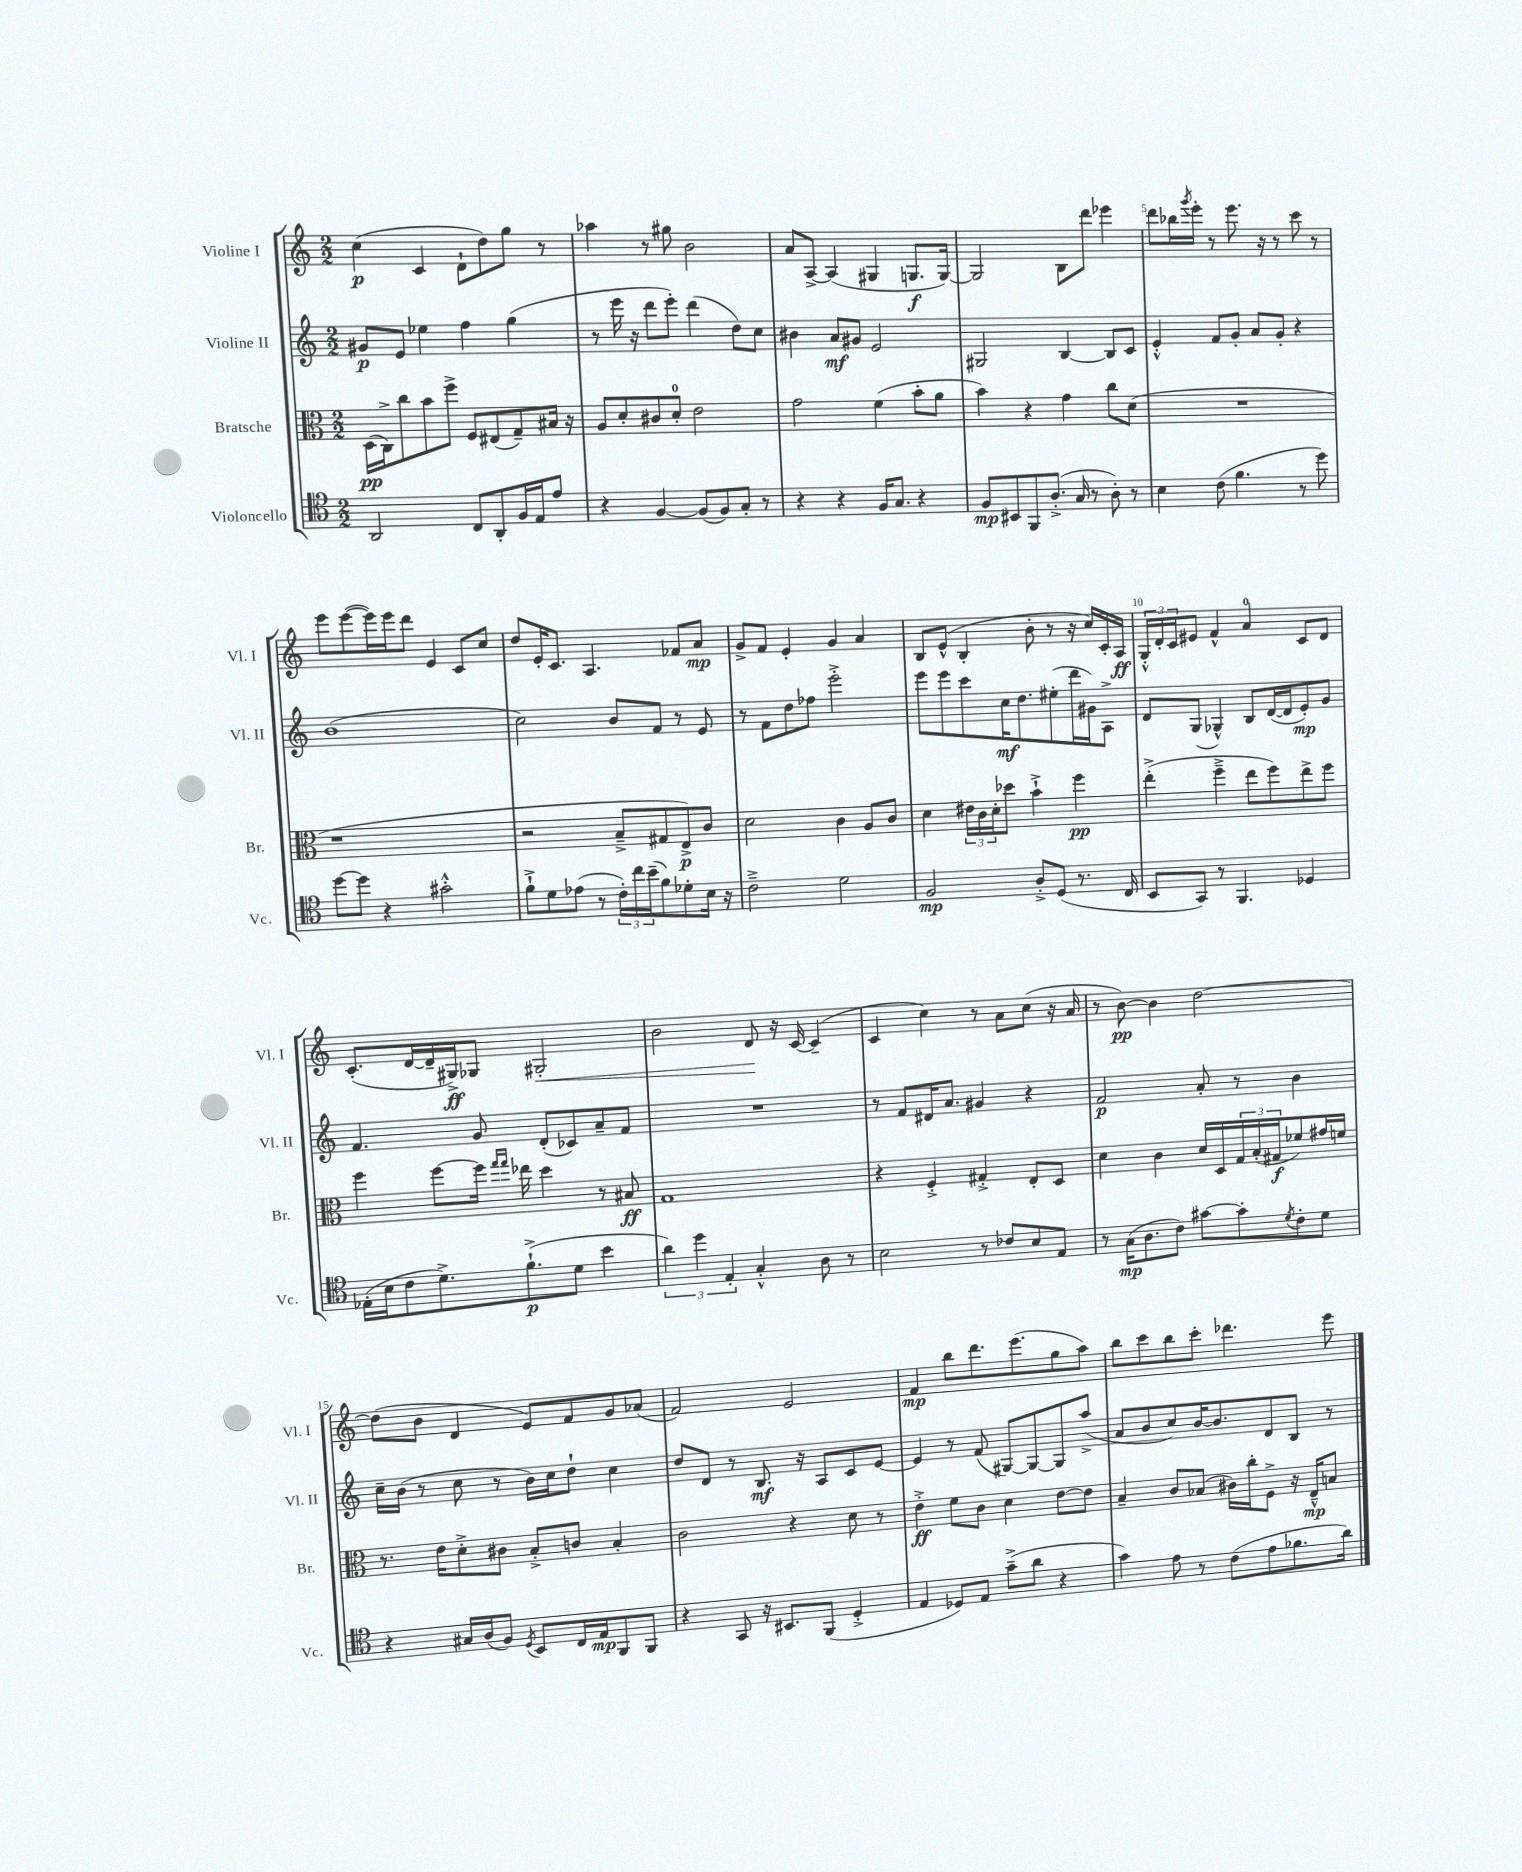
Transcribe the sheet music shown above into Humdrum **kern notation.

**kern	**dynam	**kern	**dynam	**kern	**dynam	**kern	**dynam
*part4	*part4	*part3	*part3	*part2	*part2	*part1	*part1
*staff4	*staff4	*staff3	*staff3	*staff2	*staff2	*staff1	*staff1
*I"Violoncello	*	*I"Bratsche	*	*I"Violine II	*	*I"Violine I	*
*I'Vc.	*	*I'Br.	*	*I'Vl. II	*	*I'Vl. I	*
*clefC4	*	*clefC3	*	*clefG2	*	*clefG2	*
*k[]	*	*k[]	*	*k[]	*	*k[]	*
*M2/2	*	*M2/2	*	*M2/2	*	*M2/2	*
=1	=1	=1	=1	=1	=1	=1	=1
2AA/	.	(16D\LL	pp	8g#X/L	p	(4cc\	p
.	.	16C^\J)	.	.	.	.	.
.	.	8cc\	.	8e/J	.	.	.
.	.	8b\	.	4ee-X\	.	4c/	.
.	.	8ff^\J	.	.	.	.	.
8C/L	.	8F/L	.	4ff\	.	8d`\L	.
8AA'/	.	(8E#X/	.	.	.	8dd\)	.
16F/L	.	8G~/)	.	(4gg\	.	8gg\J	.
16E/J	.	.	.	.	.	.	.
8e/J	.	16B#X/Jk	.	.	.	8r	.
.	.	16r	.	.	.	.	.
=2	=2	=2	=2	=2	=2	=2	=2
4r	.	8A/L	.	8r	.	4aa-X\	.
.	.	8d'/	.	16eee\	.	.	.
.	.	.	.	16r	.	.	.
[4F/	.	8c#X/	.	8ddd\L	.	8r	.
.	.	8d'/J	.	8eee'\J)	.	8gg#X\	.
(8F/L]	.	2e\	.	(4ddd\	.	2b\	.
8F/)	.	.	.	.	.	.	.
8G'/J	.	.	.	8dd\L)	.	.	.
8r	.	.	.	8cc\J	.	.	.
=3	=3	=3	=3	=3	=3	=3	=3
4r	.	2g\	.	4b#X\	.	8a/L	.
.	.	.	.	.	.	[8A^/J	.
4r	.	.	.	8a/L	mf	(4A/]	.
.	.	.	.	8g#X/J	.	.	.
16F/KL	.	(4f\	.	2e/	.	4G#X/	.
8.G/J	.	.	.	.	.	.	.
4r	.	8b'\L	.	.	.	8.Gn/L	f
.	.	8a\J	.	.	.	.	.
.	.	.	.	.	.	[16G/Jk)	.
=4	=4	=4	=4	=4	=4	=4	=4
8F/L	mp	4b\)	.	2G#X/	.	2G/]	.
8BB#X/	.	.	.	.	.	.	.
8FF/	.	4r	.	.	.	.	.
(8.A'^/J	.	.	.	.	.	.	.
.	.	4g\	.	[4B/	.	8B\L	.
16G/	.	.	.	.	.	.	.
8r	.	.	.	.	.	8ddd\J	.
8A'\)	.	8cc\L	.	8B/L]	.	4eee-X\	.
8r	.	(8d\J	.	8c/J	.	.	.
=5	=5	=5	=5	=5	=5	=5	=5
4B\	.	1r	.	4e'^^/	.	8ddd\L	.
.	.	.	.	.	.	16bb-X\L	.
.	.	.	.	.	.	8qggg/	.
.	.	.	.	.	.	16eee'\JJ	.
(8c\	.	.	.	8f/L	.	8r	.
4.f\	.	.	.	8g'/J	.	8.eee\	.
.	.	.	.	8a/L	.	.	.
.	.	.	.	.	.	16r	.
.	.	.	.	8g'/J	.	8r	.
8r	.	.	.	4r	.	8ccc\	.
8dd\)	.	.	.	.	.	8r	.
!!LO:LB:g=z
=6	=6	=6	=6	=6	=6	=6	=6
[8dd\L	.	1r	.	(1b	.	8eee\L	.
8dd\J]	.	.	.	.	.	([8eee\	.
4r	.	.	.	.	.	16eee\L])	.
.	.	.	.	.	.	16eee\J	.
.	.	.	.	.	.	8ddd\J	.
2g#X'^^\	.	.	.	.	.	4e/	.
.	.	.	.	.	.	8c/L	.
.	.	.	.	.	.	8cc/J	.
=7	=7	=7	=7	=7	=7	=7	=7
8f`^\L	.	2r	.	2cc\)	.	8dd/L	.
8d\	.	.	.	.	.	16e'/K	.
.	.	.	.	.	.	8.c/J	.
(8e-X\J	.	.	.	.	.	.	.
8r	.	.	.	.	.	4.A/	.
24c'\LL)	.	8B~^/L	.	8b/L	.	.	.
24cc\	.	.	.	.	.	.	.
(24b~\J	.	.	.	.	.	.	.
8f\)	.	8G#X/	.	8f/J	.	.	.
8d-X'\	.	8E^/)	p	8r	.	8f-X/L	.
16B\Jk	.	8c/J	.	8e/	.	8a/J	mp
16r	.	.	.	.	.	.	.
=8	=8	=8	=8	=8	=8	=8	=8
2c~^\	.	2d\	.	8r	.	8g^/L	.
.	.	.	.	8f\L	.	8f/J	.
.	.	.	.	8dd\	.	4e'/	.
.	.	.	.	8ff-X\J	.	.	.
2d\	.	4c\	.	2eee'^\	.	4g/	.
.	.	8A/L	.	.	.	4a/	.
.	.	8c/J	.	.	.	.	.
=9	=9	=9	=9	=9	=9	=9	=9
2F/	mp	4d\	.	8eee\L	.	8B/L	.
.	.	.	.	8eee\	.	(8e^^/J	.
.	.	24e#X\LL	.	8ccc\	.	4B'/	.
.	.	24c\	.	.	.	.	.
.	.	24d'\J	.	.	.	.	.
.	.	8dd-X\J	.	16cc\K	mf	.	.
.	.	.	.	8.dd\	.	.	.
8A'^/L	.	4b`^\	.	.	.	8b'\	.
(8D/J	.	.	.	(8ee#X'\	.	8r	.
8.r	.	4ff\	pp	16ddd\L	.	16r	.
.	.	.	.	16g#X\J)	.	16cc/LL)	.
.	.	.	.	8A^\J	.	16c'/	.
16C/	.	.	.	.	.	16A/JJ	ff
=10	=10	=10	=10	=10	=10	=10	=10
8BB/L	.	(4ee'^\	.	8d/L	.	24G'^^/LL	.
.	.	.	.	.	.	24d'/	.
.	.	.	.	.	.	24c/J	.
8GG/J)	.	.	.	(8G/J	.	8e#X/J	.
8r	.	4ff~^\	.	4G-X^^/)	.	4f^^/	.
4.FF/	.	.	.	.	.	.	.
.	.	8ee\L	.	8B/L	.	4a/	.
.	.	8ff\)	.	([16d/L	.	.	.
.	.	.	.	16d/J]	.	.	.
4D-X/	.	8ee^\	.	8e'/)	mp	8c/L	.
.	.	8ff\J	.	8g/J	.	8d/J	.
!!LO:LB:g=z
=11	=11	=11	=11	=11	=11	=11	=11
(16E-X'\LL	.	4ff\	.	4.f/	.	(8.c'/L	.
16B\J	.	.	.	.	.	.	.
8c\	.	.	.	.	.	.	.
.	.	.	.	.	.	[16d/L	.
8.d^\)	.	[8ff\L	.	.	.	16d~/]	.
.	.	.	.	.	.	16G#X^/J)	ff
.	.	16ff\Jk]	.	8g/	.	8G-X/J	.
.	.	16qqgg/LL	.	.	.	.	.
.	.	16qqgg/JJ	.	.	.	.	.
(8.f`^\	p	16ee-X\	.	.	.	.	.
!	!	!	!	!	!	!	!LO:HP:b
.	.	4dd\	.	(8d'/L	.	2G#X'/	<
8d\J	.	.	.	8c-X/)	.	.	.
4b\	.	8r	.	8a~/	.	.	.
.	.	8B#X/	ff	8f/J	.	.	.
=12	=12	=12	=12	=12	=12	=12	=12
6a\)	.	1G	.	1r	.	2b\	.
6dd\	.	.	.	.	.	.	.
6E'/	.	.	.	.	.	.	.
4G'^^/	.	.	.	.	.	8d/	.
.	.	.	.	.	.	16r	[
.	.	.	.	.	.	[16c/	.
8A\	.	.	.	.	.	(4c~/]	.
8r	.	.	.	.	.	.	.
=13	=13	=13	=13	=13	=13	=13	=13
2B\	.	4r	.	8r	.	4c/	.
.	.	.	.	8f/L	.	.	.
.	.	4F'^/	.	16d#X/K	.	4cc\)	.
.	.	.	.	8.a/J	.	.	.
8r	.	4G#X'^/	.	4g#X/	.	8r	.
8c-X/L	.	.	.	.	.	8a\L	.
8B/	.	8E'/L	.	4r	.	(8cc\J	.
8E/J	.	8D/J	.	.	.	16r	.
.	.	.	.	.	.	16a/	.
=14	=14	=14	=14	=14	=14	=14	=14
8r	.	4d\	.	2f/	p	8r	.
(16G\KL	mp	.	.	.	.	[8b\)	pp
8.A\	.	.	.	.	.	.	.
.	.	4c\	.	.	.	4b\]	.
8c\J)	.	.	.	.	.	.	.
[8g#X\L	.	16d/LL	.	8a'/	.	[2dd\	.
.	.	16D/	.	.	.	.	.
8g#'\]	.	24G/	.	8r	.	.	.
.	.	(24B'/	.	.	.	.	.
.	.	24G#X/J	f	.	.	.	.
8qd/	.	.	.	.	.	.	.
8c'\	.	8f-X/)	.	4b\	.	.	.
8d\J	.	16g#X/L	.	.	.	.	.
.	.	16fn/JJ	.	.	.	.	.
!!LO:LB:g=z
=15	=15	=15	=15	=15	=15	=15	=15
4r	.	8.r	.	16cc~\LL	.	(8dd\L]	.
.	.	.	.	(16b\JJ	.	.	.
.	.	.	.	8r	.	8b\J	.
.	.	16e\KL	.	.	.	.	.
16G#X/LL	.	8d'^\	.	8cc\	.	4d/	.
(16A/J	.	.	.	.	.	.	.
8F/J)	.	8c#X\J	.	8r	.	.	.
8qD/	.	.	.	.	.	.	.
8BB/L	.	8B'^/L	.	16b\LL)	.	8e/L)	.
.	.	.	.	16cc\J	.	.	.
16C/L	.	8cn/J	.	8dd`\J	.	8f/	.
16E/J	mp	.	.	.	.	.	.
8FF/	.	4B'/	.	4cc\	.	8g/	.
8FF/J	.	.	.	.	.	(8a-X/J	.
=16	=16	=16	=16	=16	=16	=16	=16
4r	.	2c\	.	8dd/L	.	2f/)	.
.	.	.	.	8d/J	.	.	.
8GG/	.	.	.	8r	.	.	.
16r	.	.	.	8.B/	mf	.	.
8.BB#X/L	.	.	.	.	.	.	.
.	.	4r	.	.	.	2e/	.
.	.	.	.	16r	.	.	.
(8FF/J	.	.	.	8A/L	.	.	.
4D'^/	.	8d\	.	8c/	.	.	.
.	.	8r	.	[8e/J	.	.	.
=17	=17	=17	=17	=17	=17	=17	=17
4E/	.	4e'^\	ff	4e/]	.	4f/	mp
8D-X/L)	.	8f\L	.	8r	.	8bb\L	.
8E/J	.	8c\J	.	(8f/	.	8.ddd\	.
(8g~^\L	.	4d\	.	[8G#X/L)	.	.	.
.	.	.	.	.	.	(8.eee\	.
8a\J	.	.	.	8G#/_	.	.	.
4r	.	[8e\L	.	8G#/]	.	8gg\	.
.	.	8e\J]	.	(8aa^/J	.	8aa\J)	.
=18	=18	=18	=18	=18	=18	=18	=18
4g\)	.	4B~/	.	8a/L	.	8bb\L	.
.	.	.	.	8b/	.	8ccc\	.
8e\	.	8c/L	.	8cc/)	.	8bb\	.
8r	.	(8B-X/J	.	[16b/K	.	8ccc'\J	.
.	.	.	.	8.b/]	.	.	.
(8c\L	.	16c#X\LL)	.	.	.	4.ddd-X\	.
.	.	16cc'\J	.	.	.	.	.
8e\	.	8F^\J	.	8d/	.	.	.
8.f-X\	.	16r	.	8B/J	.	.	.
.	.	16E~^^/KL	mp	.	.	.	.
.	.	8Bn/J	.	8r	.	8eee\	.
16a\Jk)	.	.	.	.	.	.	.
==	==	==	==	==	==	==	==
*-	*-	*-	*-	*-	*-	*-	*-
